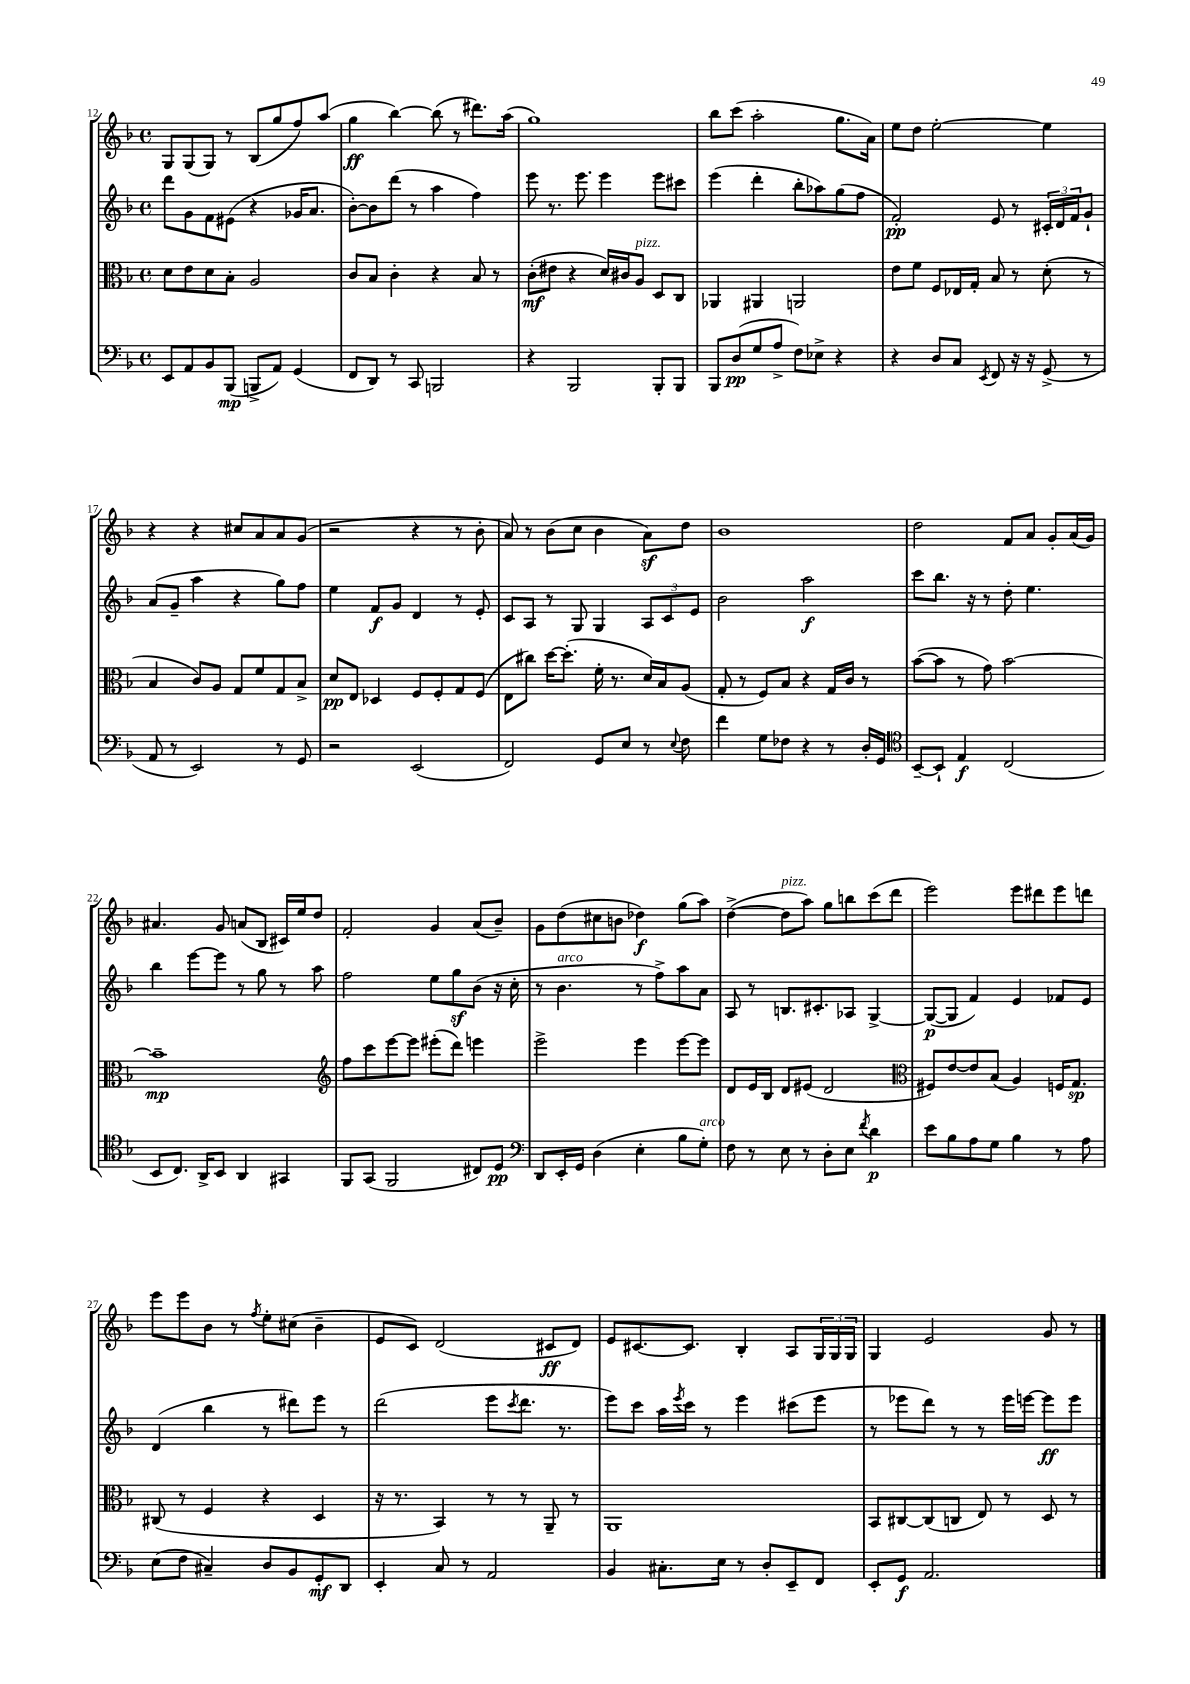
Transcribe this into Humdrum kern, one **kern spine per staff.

**kern	**kern	**kern	**kern
*staff4	*staff3	*staff2	*staff1
*clefF4	*clefC3	*clefG2	*clefG2
*k[b-]	*k[b-]	*k[b-]	*k[b-]
*M4/4	*M4/4	*M4/4	*M4/4
*met(c)	*met(c)	*met(c)	*met(c)
8EE	8d	8ddd	8G
8AA	8e	8g	(8G
8BB-	8d	8f	8G)
(8BBB-	8B-'	(8e#	8r
8BBB^	2A	4r	(8B-
8AA)	.	.	8gg
(4GG	.	16g-	8ff)
.	.	8.a	.
.	.	.	(8aa
=	=	=	=
8FF	8c	[8b-')	4gg
8DD)	8B-	8b-]	.
8r	4c'	(8ddd	[4bb-)
8CC	.	8r	.
2BBB	4r	4aa	(8bb-]
.	.	.	8r
.	8B-	4ff)	8.ddd#)
.	8r	.	.
.	.	.	(16aa
=	=	=	=
4r	(8c'	8eee	1gg)
.	8e#	8.r	.
2BBB-	4r	.	.
.	.	8.eee	.
.	16d)	4eee	.
.	16c#	.	.
.	8A	.	.
8BBB-'	8D	8eee	.
8BBB-	8C	8ccc#	.
=	=	=	=
8BBB-	4AA-	(4eee	8bb-
(8D	.	.	(8ccc
8G	4AA#	4ddd'	2aa'
8A^	.	.	.
8F)	2AA	8bb-'	.
8E-^	.	8aa-)	.
4r	.	(8gg	8.gg
.	.	8ff	.
.	.	.	16a)
=	=	=	=
4r	8e	2f')	8ee
.	8f	.	8dd
8D	8F	.	[2ee'
8C	16E-	.	.
.	16G'	.	.
8qEE	.	.	.
8FF	8B-	8e	.
16r	8r	8r	.
16r	.	.	.
(8GG^	(8d'	24c#'	4ee]
.	.	24d	.
.	.	24f	.
8r	8r	8g`	.
=	=	=	=
8AA	4B-	(8a	4r
8r	.	8g~	.
2EE)	8c)	4aa	4r
.	8A	.	.
.	8G	4r	8cc#
.	8f	.	8a
8r	8G	8gg)	8a
8GG	8B-^	8ff	(8g
=	=	=	=
2r	8d	4ee	2r
.	8E	.	.
.	4D-	8f	.
.	.	8g	.
(2EE	8F	4d	4r
.	8F'	.	.
.	8G	8r	8r
.	(8F	8e'	8b-'
=	=	=	=
2FF)	8E	8c	8a)
.	8cc#)	8A	8r
.	[16dd	8r	(8b-
.	(8.dd']	.	.
.	.	8G	8cc
8GG	16f'	4G	4b-
.	8.r	.	.
8E	.	.	.
8r	16d)	12A	8a)
.	16B-	.	.
.	.	12c	.
8qqE	.	.	.
8F	(8A	.	8dd
.	.	12e	.
=	=	=	=
4f	8G'	2b-	1b-
.	8r	.	.
8G	8F)	.	.
8F-	8B-	.	.
4r	4r	2aa	.
8r	16G	.	.
.	16c	.	.
16D'	8r	.	.
16GG	.	.	.
=	=	=	=
*clefC4	*	*	*
[8BB-~	([8b-	8ccc	2dd
8BB-`]	8b-]	8.bb-	.
4E	8r	.	.
.	.	16r	.
.	8g)	8r	.
(2C	[2b-	8dd'	8f
.	.	4.ee	8a
.	.	.	8g'
.	.	.	(16a
.	.	.	16g)
=	=	=	=
8BB-	1b-~]	4bb-	4.a#
8.C)	.	.	.
.	.	[8eee	.
16AA^	.	.	.
8BB-	.	8eee]	8g
4AA	.	8r	(8a
.	.	8gg	8B-
4GG#	.	8r	16c#)
.	.	.	16ee
.	.	8aa	8dd
=	=	=	=
*	*clefG2	*	*
8FF	8ff	2ff	2f'
(8GG	8ccc	.	.
2FF	[8eee	.	.
.	8eee]	.	.
.	(8eee#'	8ee	4g
.	8ddd)	8gg	.
8C#)	4eee	(8b-	(8a
8D	.	16r	8b-~)
.	.	16cc'	.
=	=	=	=
*clefF4	*	*	*
8DD	2eee^	8r	8g
16EE'	.	4.b-	(8dd
16GG	.	.	.
(4D	.	.	8cc#
.	.	.	8b
4E'	4eee	8r	4dd-)
.	.	8ff^)	.
8B-	[8eee	8aa	(8gg
8G')	8eee]	8a	8aa)
=	=	=	=
8F	8d	8A	([4dd^
8r	16e	8r	.
.	16B-	.	.
8E	8d	8.B	8dd]
8r	(8e#	.	8aa)
.	.	8.c#'	.
8D'	2d	.	8gg
8E	.	8A-	8bb
8qf	.	.	.
4d	.	[4G^	(8ccc
.	.	.	8ddd
=	=	=	=
*	*clefC3	*	*
8e	8F#)	(8G_	2eee)
8B-	[8e	8G]	.
8A	8e]	4f)	.
8G	(8B-	.	.
4B-	4A)	4e	8eee
.	.	.	8ddd#
8r	16F	8f-	8eee
.	8.G	.	.
8A	.	8e	8ddd
=	=	=	=
(8E	(8C#	(4d	8eee
8F	8r	.	8eee
4C#~)	4F	4bb-	8b-
.	.	.	8r
.	.	.	8qff
8D	4r	8r	8ee'
8BB-	.	8ddd#)	(8cc#
8GG'	4D	8eee	4b-~
8DD	.	8r	.
=	=	=	=
4EE'	16r	(2ddd	8e
.	8.r	.	.
.	.	.	8c)
8C	4BB-)	.	(2d
8r	.	.	.
2AA	8r	8eee	.
.	.	8qccc	.
.	8r	8.ddd	.
.	8AA~	.	8c#
.	.	8.r	.
.	8r	.	8d)
=	=	=	=
4BB-	1AA	8eee)	8e
.	.	8ccc	[8.c#
8.C#'	.	16aa	.
.	.	8qeee	.
.	.	16ccc	8.c#]
.	.	8r	.
16E	.	.	.
8r	.	4eee	4B-'
8D'	.	.	.
8EE~	.	(8ccc#	8A
8FF	.	8eee	24G
.	.	.	24G
.	.	.	24G
=	=	=	=
8EE'	8BB-	8r	4G
8GG	[8C#	8eee-	.
2.AA	(8C#]	8ddd)	2e
.	8C	8r	.
.	8E)	8r	.
.	8r	16eee-	.
.	.	[16eee	.
.	8D	8eee]	8g
.	8r	8eee	8r
==	==	==	==
*-	*-	*-	*-
